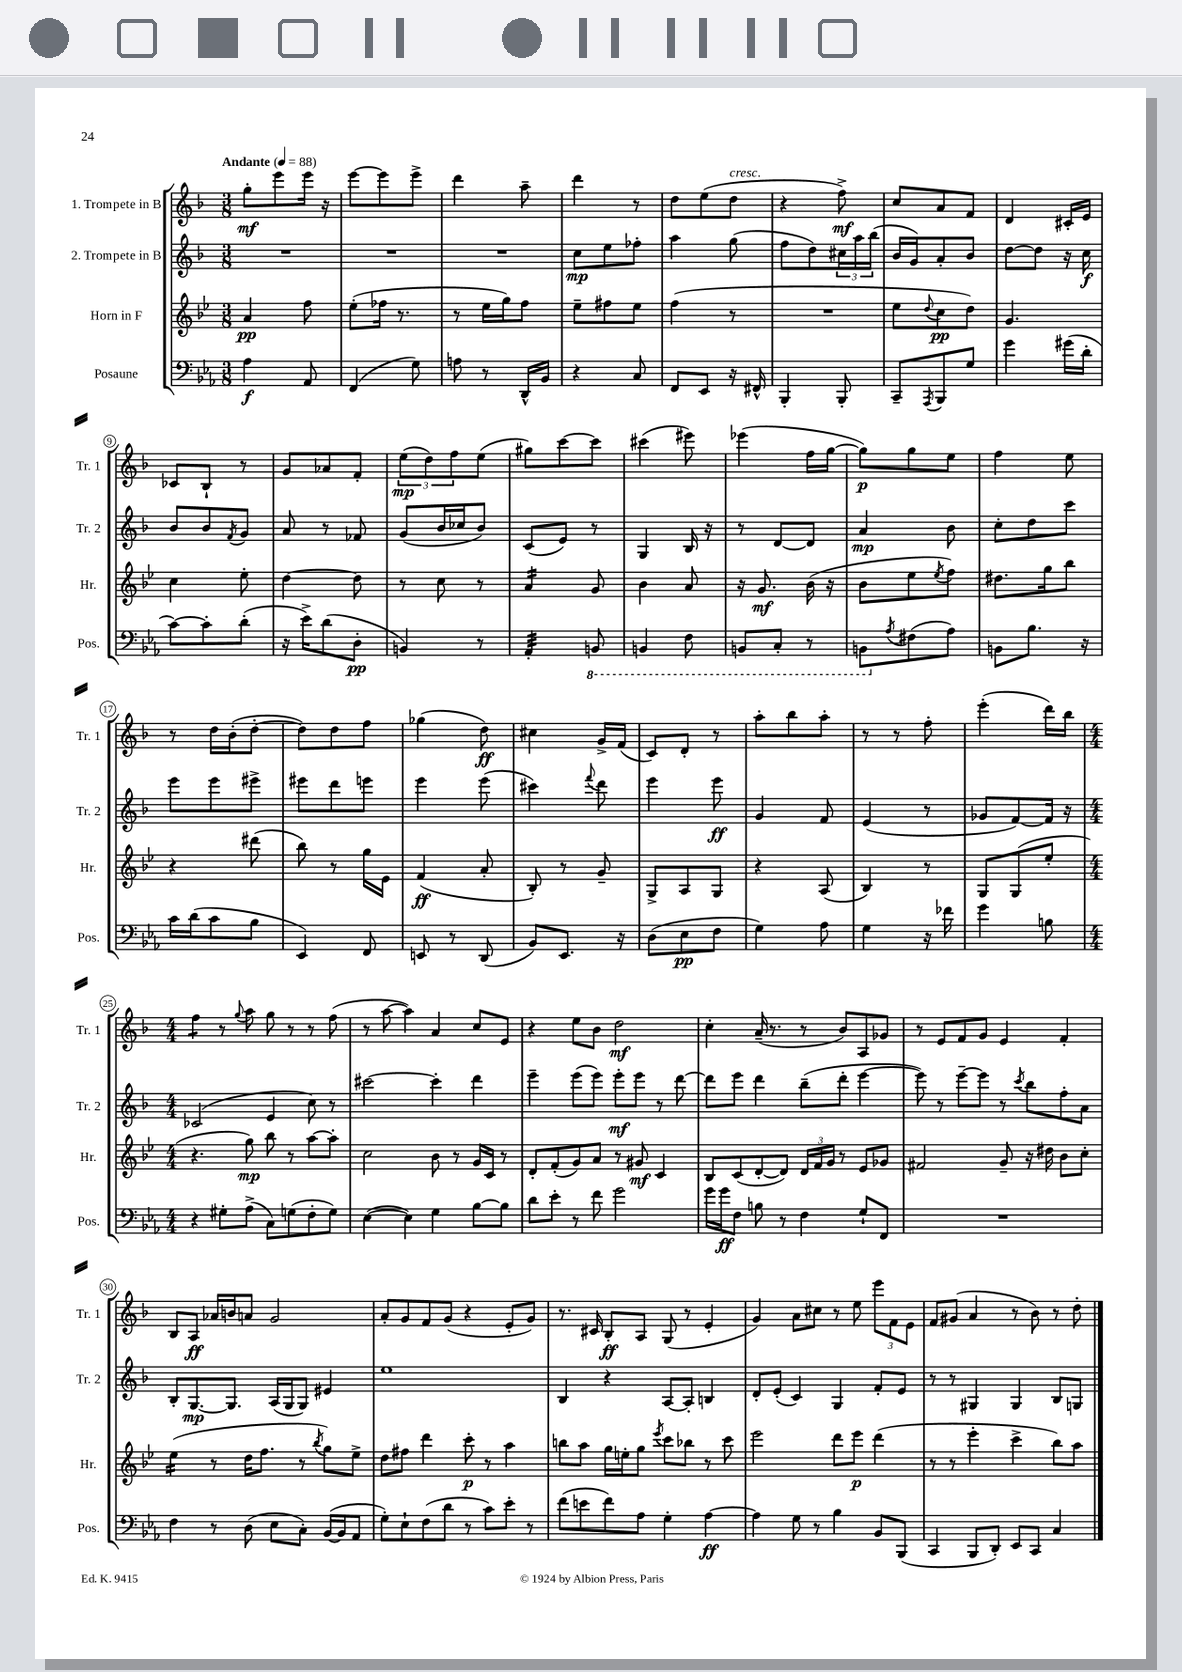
<<
\new StaffGroup <<
\new Staff = "s0" \with { instrumentName = "1. Trompete in B" shortInstrumentName = "Tr. 1" } {
    \clef treble \key f \major \numericTimeSignature \time 3/8 \tempo "Andante" 4 = 88
    g''8-.\mf e'''8 e'''16 r16 |
    e'''8~ e'''8 e'''8-> |
    d'''4 a''8-- |
    d'''4 r8 |
    d''8 e''8( d''8^\markup { \italic "cresc." } |
    r4 f''8->\mf) |
    c''8 a'8 f'8 |
    d'4 cis'16-. e'16 |
    ces'8 bes8-! r8 |
    g'8 aes'8 f'8-. |
    \tuplet 3/2 { e''8\mp( d''8) f''8 } e''8( |
    gis''8) c'''8~ c'''8 |
    cis'''4( eis'''8) |
    ees'''4( f''16 g''16~ |
    g''8\p) g''8 e''8 |
    f''4 e''8 |
    r8 d''16 bes'16-.( d''8~-. |
    d''8) d''8 f''8 |
    ges''4( d''8\ff) |
    cis''4 g'16-> f'16( |
    c'8) d'8-. r8 |
    a''8-. bes''8 a''8-. |
    r8 r8 f''8-. |
    e'''4-.( d'''16) bes''16 |
    \numericTimeSignature \time 4/4 f''4:8 r8 \appoggiatura { g''8 } a''8 g''8 r8 r8 f''8( |
    r8 a''8~ a''4) a'4 c''8 e'8 |
    r4 e''8 bes'8 d''2\mf |
    c''4-. a'16--( r8. r8 bes'8) a8 ges'8 |
    r8 e'8 f'8 g'8 e'4 f'4-. |
    bes8 a8\ff aes'16 b'16 a'8 g'2 |
    a'8-. g'8 f'8 g'8( r4 e'8-. g'8) |
    r8. cis'16 bes8-.\ff a8 g8( r8 e'4-. |
    g'4) a'8 cis''8 r8 e''8 \tuplet 3/2 { e'''8 f'8 e'8 } |
    f'8 gis'8( a'4 r8 bes'8) r8 d''8-. \bar "|." |
}
\new Staff = "s1" \with { instrumentName = "2. Trompete in B" shortInstrumentName = "Tr. 2" } {
    \clef treble \key f \major \numericTimeSignature \time 3/8
    R4. |
    R4. |
    R4. |
    c''8\mp e''8 fes''8-. |
    a''4 g''8( |
    f''8 d''8) \tuplet 3/2 { cis''16 a''16 bes''16( } |
    bes'16 g'16) a'8-. bes'8 |
    d''8~ d''8 r16 c''16\f |
    bes'8 bes'8 \acciaccatura { f'8 } g'8 |
    a'8 r8 fes'8 |
    g'8( bes'16 ces''16 bes'8) |
    c'8( e'8) r8 |
    g4 bes16 r16 |
    r8 d'8~ d'8 |
    a'4\mp bes'8 |
    c''8-. d''8 c'''8 |
    e'''8 e'''8 eis'''8-> |
    eis'''8 d'''8 e'''8 |
    e'''4 e'''8( |
    cis'''4) \appoggiatura { f'''8 } d'''8 |
    e'''4 e'''8\ff |
    g'4 f'8 |
    e'4( r8 |
    ges'8 f'8~) f'16 r16 |
    \numericTimeSignature \time 4/4 ces'2( e'4 c''8) r8 |
    cis'''2~ cis'''4-. d'''4 |
    e'''4-- e'''8( e'''8) e'''8-.\mf e'''8 r8 d'''8~ |
    d'''8 e'''8 d'''4 bes''8--( d'''8-. e'''4~ |
    e'''8) r8 e'''8~-- e'''8 r8 \acciaccatura { c'''8 } bes''8 f''8-. a'8 |
    bes8-. g8.~\mp g8. a16( g16 g8) eis'4 |
    e''1 |
    bes4 r4 a8~ a8-. b4 |
    d'8-. e'8-.( c'4) g4 f'8-. e'8 |
    r8 r8 gis4 gis4 bes8 g8 \bar "|." |
}
\new Staff = "s2" \with { instrumentName = "Horn in F" shortInstrumentName = "Hr." } {
    \clef treble \key bes \major \numericTimeSignature \time 3/8
    a'4\pp f''8 |
    ees''8-.( fes''16 r8. |
    r8 ees''16 g''16) f''8 |
    ees''8-- fis''8 ees''8 |
    f''4( r8 |
    R4. |
    ees''8 \appoggiatura { d''8 } c''8\pp d''8) |
    g'4. |
    c''4 ees''8-. |
    d''4~ d''8 |
    r8 c''8 r8 |
    a'4:16 g'8 |
    bes'4 a'8 |
    r16 g'8.\mf bes'16( r16 |
    bes'8 ees''8 \acciaccatura { ees''8 } f''8) |
    dis''8. g''16 bes''8 |
    r4 dis'''8( |
    bes''8) r8 g''16 ees'16 |
    f'4\ff( a'8-. |
    bes8-.) r8 g'8-- |
    g8-> a8 g8 |
    r4 a8( |
    bes4) r8 |
    g8 g8( ees''8-. |
    \numericTimeSignature \time 4/4 r4. g''8\mp) bes''8 r8 a''8~ a''8-. |
    c''2 bes'8 r8 g'16 c'16 r8 |
    d'8-. f'8-.( g'8) a'8 r8 gis'8\mf c'4 |
    bes8 c'8( d'8~-. d'8) \tuplet 3/2 { d'16 f'16 g'16 } r8 ees'8 ges'8 |
    fis'2 g'8-- r16 dis''16 bes'8 c''8-. |
    ees''4:16( r8 d''16 f''8. r8 \acciaccatura { bes''8 } g''8) ees''8-> |
    d''8 fis''8 d'''4 c'''8-.\p r8 a''4 |
    b''8 a''8 g''16 e''16-. g''8 \acciaccatura { ees'''8 } c'''8 bes''8 r8 c'''8 |
    ees'''2 d'''8 ees'''8\p d'''4( |
    r8 r8 ees'''4-. c'''4-> bes''8) a''8 \bar "|." |
}
\new Staff = "s3" \with { instrumentName = "Posaune" shortInstrumentName = "Pos." } {
    \clef bass \key ees \major \numericTimeSignature \time 3/8
    aes4\f aes,8 |
    f,4( g8) |
    a8 r8 d,16-^ bes,16 |
    r4 c8 |
    f,8 ees,8 r16 fis,16-^ |
    bes,,4-. bes,,8-. |
    c,8-- \acciaccatura { aes,,8 } bes,,8 g8 |
    g'4 gis'16( d'16-. |
    c'8~) c'8-. d'8-.( |
    r16 ees'16->) d'8( d8-.\pp |
    b,4) r8 |
    aes,4:32-. \ottava #-1 b,,8 |
    b,,4 f,8 |
    b,,8 c,8-. r8 |
    b,,8 \ottava #0 \acciaccatura { aes8 } fis8( aes8) |
    b,8 bes8. r16 |
    c'16 d'16( c'8 bes8 |
    ees,4) f,8 |
    e,8 r8 d,8( |
    bes,8) ees,8. r16 |
    d8( ees8\pp f8 |
    g4) aes8 |
    g4 r16 fes'16 |
    g'4 b8 |
    \numericTimeSignature \time 4/4 r4 gis8-. aes8->( c8) g8( f8-. g8) |
    ees4~( ees4) g4 bes8~ bes8 |
    d'8 ees'8-. r8 f'8 g'2 |
    g'16 g'16\ff f8 b8 r8 f4 g8-! f,8 |
    R1 |
    f4 r8 d8( ees8 c8-.) bes,16~( bes,16 aes,8 |
    g8-.) ees8-! f8( d'8 r8 c'8) ees'8-. r8 |
    f'8( e'8 f'8) aes8 g4-. aes4~\ff |
    aes4 g8 r8 bes4 bes,8 bes,,8( |
    c,4 bes,,8 d,8-.) ees,8 c,8 c4 \bar "|." |
}
>>
>>
\layout { \context { \Score \override BarNumber.stencil = #(make-stencil-circler 0.1 0.3 ly:text-interface::print) } }
